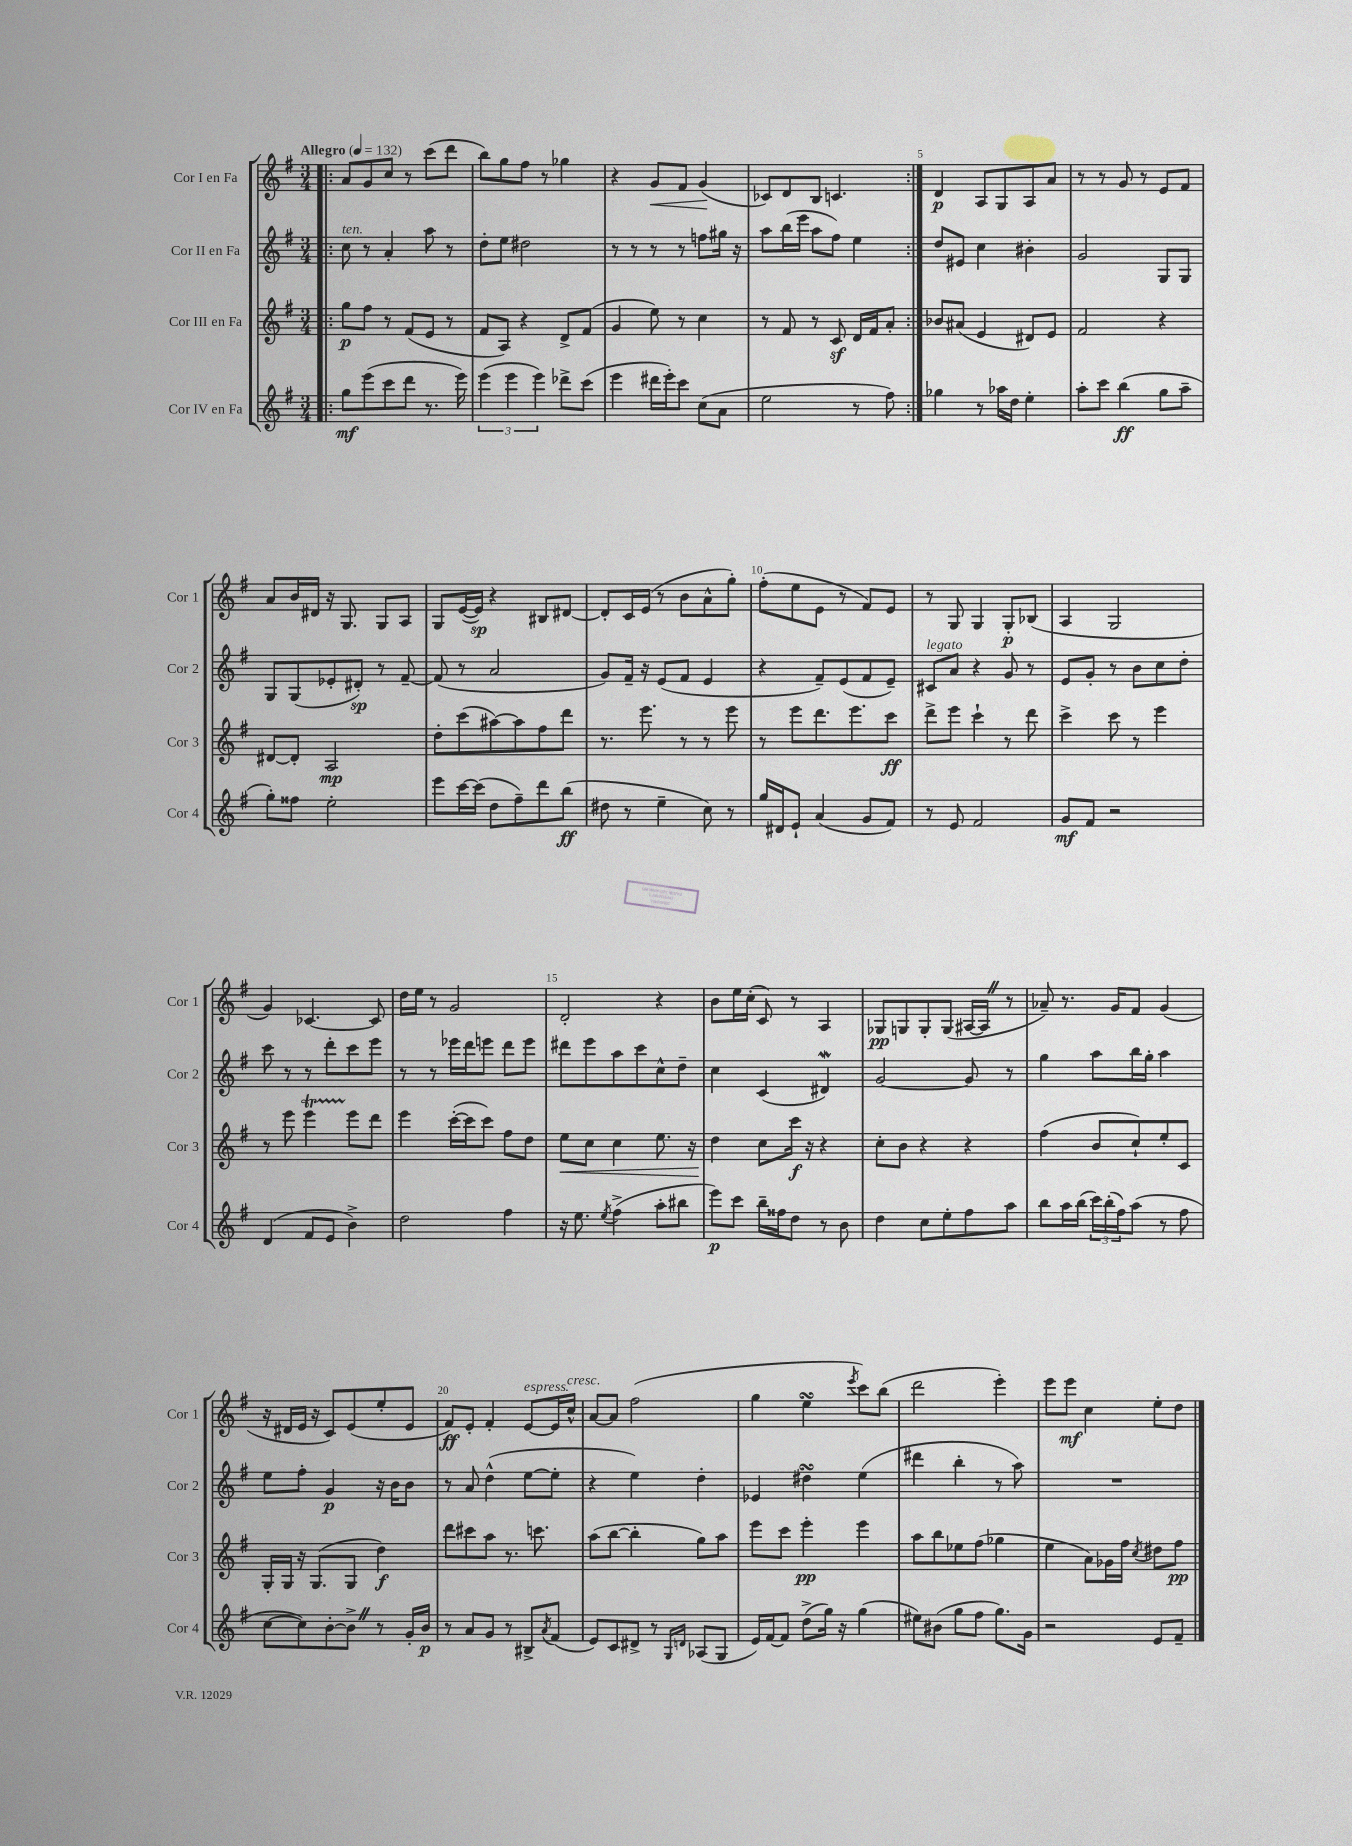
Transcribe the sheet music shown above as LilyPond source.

<<
\new StaffGroup <<
\new Staff = "s0" \with { instrumentName = "Cor I en Fa" shortInstrumentName = "Cor 1" } {
    \clef treble \key g \major \numericTimeSignature \time 3/4 \tempo "Allegro" 4 = 132
    \repeat volta 2 { \bar ".|:" a'8 g'8 c''8 r8 c'''8( d'''8 |
    b''8) g''8 fis''8 r8 ges''4 |
    r4 g'8\< fis'8 g'4\!( |
    ces'8) d'8 b8 c'4. | }
    d'4\p a8 g8 a8 a'8 |
    r8 r8 g'8 r8 e'8 fis'8 |
    a'8 b'16 dis'16 r16 g8. g8 a8 |
    g8 e'16~( e'16\sp) r4 bis8 dis'8~ |
    dis'8-. c'16 e'16( r8 b'8 a'8-^ g''8-.) |
    fis''8-.( e''8 e'8 r8 fis'8) e'8 |
    r8 g8 g4 g8-.\p bes8( |
    a4 g2 |
    g'4) ces'4.~ ces'8 |
    d''16 e''16 r8 g'2 |
    d'2-. r4 |
    b'8 e''16 c''16-.( c'8) r8 a4 |
    ges8\pp g8 g8-. g8( ais16~ ais16 \once \override BreathingSign.text = \markup { \musicglyph "scripts.caesura.straight" } \breathe r8 |
    aes'8--) r8. g'16 fis'8 g'4( |
    r16 dis'16 e'16 r16 c'8) e'8( e''8-. e'8 |
    fis'8\ff) e'8-. fis'4-. e'8~^\markup { \italic "espress." } e'16 c''16-^^\markup { \italic "cresc." } |
    a'8~ a'8 fis''2( |
    g''4 e''4\turn \acciaccatura { e'''8 } c'''8) b''8( |
    d'''2 e'''4-.) |
    e'''8 e'''8\mf c''4 e''8-. d''8 \bar "|." |
}
\new Staff = "s1" \with { instrumentName = "Cor II en Fa" shortInstrumentName = "Cor 2" } {
    \clef treble \key g \major \numericTimeSignature \time 3/4
    \repeat volta 2 { \bar ".|:" c''8^\markup { \italic "ten." } r8 a'4-. a''8 r8 |
    d''8-. e''8 dis''2 |
    r8 r8 r8 r8 f''8 gis''16 r16 |
    a''8 b''16( e'''16 a''8 fis''8) e''4 | }
    d''8 eis'8 c''4 bis'4-. |
    g'2 g8 g8 |
    g8 g8( ees'8-. dis'8-.\sp) r8 fis'8~-- |
    fis'8( r8 a'2 |
    g'8) fis'16-- r16 e'8( fis'8 e'4 |
    r4 fis'8--) e'8( fis'8 e'8--) |
    cis'8^\markup { \italic "legato" } a'8 r4 g'8 r8 |
    e'8 g'8-. r8 b'8 c''8 d''8-. |
    c'''8 r8 r8 d'''8-. c'''8 e'''8 |
    r8 r8 ees'''16 d'''16 e'''8 d'''8 e'''8 |
    dis'''8 e'''8 a''8 c'''8 c''8-^ d''8-- |
    c''4 c'4( dis'4\mordent) |
    g'2~ g'8 r8 |
    g''4 a''8 b''16 g''16-. a''4 |
    e''8 fis''8-. g'4\p r16 b'16 b'8 |
    r8 a'8 d''4-^( e''8~ e''8-. |
    r4 e''4) d''4-. |
    ees'4 dis''4\turn e''4( |
    dis'''4 b''4-. r8 a''8) |
    R2. \bar "|." |
}
\new Staff = "s2" \with { instrumentName = "Cor III en Fa" shortInstrumentName = "Cor 3" } {
    \clef treble \key g \major \numericTimeSignature \time 3/4
    \repeat volta 2 { \bar ".|:" g''8\p fis''8 r8 fis'8( e'8 r8 |
    fis'8 a8) r4 d'8-> fis'8( |
    g'4 e''8) r8 c''4 |
    r8 fis'8 r8 c'8\sf d'16 fis'16 a'8-. | }
    bes'8 ais'8( e'4 dis'8) e'8 |
    fis'2 r4 |
    dis'8~ dis'8-. a2\mp |
    d''8-. c'''8( ais''8~) ais''8 fis''8 d'''8 |
    r8. e'''8. r8 r8 e'''8 |
    r8 e'''8 d'''8. e'''8. c'''8\ff |
    d'''8-> e'''8 c'''4-! r8 d'''8 |
    c'''4-> c'''8 r8 e'''4 |
    r8 e'''8 e'''4\startTrillSpan e'''8\stopTrillSpan d'''8 |
    e'''4 c'''16~-.( c'''16 c'''8) fis''8 d''8 |
    e''8\< c''8 c''4 e''8. r16 |
    d''4\! c''8 c'''16\f r16 r4 |
    c''8-. b'8 r4 r4 |
    fis''4( b'8 c''8-!) e''8-. c'8 |
    g16-. g16 r16 g8.( g8 d''4\f) |
    d'''8 cis'''8 a''8 r8. c'''8. |
    a''8( b''8~ b''4-. g''8) a''8 |
    e'''8 c'''8 e'''4-.\pp e'''4 |
    a''8 b''8 ees''8 fis''8( ges''4 |
    e''4 a'8) ges'16 fis''16 \acciaccatura { c''8 } dis''8 fis''8\pp \bar "|." |
}
\new Staff = "s3" \with { instrumentName = "Cor IV en Fa" shortInstrumentName = "Cor 4" } {
    \clef treble \key g \major \numericTimeSignature \time 3/4
    \repeat volta 2 { \bar ".|:" g''8\mf e'''8( c'''8 d'''8 r8. e'''16) |
    \tuplet 3/2 { e'''4( e'''4 e'''4) } des'''8-> c'''8( |
    e'''4 dis'''16 e'''16-.) c'''8 c''8( a'8 |
    e''2 r8 fis''8) | }
    ges''4 r8 aes''16 d''16 e''4-. |
    a''8-. c'''8 b''4\ff( g''8 a''8-- |
    g''8-.) fisis''8 e''2-. |
    e'''8 c'''16~ c'''16( d''8 fis''8--) d'''8 b''8\ff( |
    dis''8 r8 e''4-- c''8) r8 |
    g''16 dis'16 e'8-! a'4( g'8 fis'8) |
    r8 e'8 fis'2 |
    g'8\mf fis'8 r2 |
    d'4( fis'8 e'8 b'4->) |
    d''2 fis''4 |
    r16 e''8. \acciaccatura { e''8 } fis''4->( a''8-. bis''8 |
    e'''8\p) c'''8 b''16-- fisis''16 d''8 r8 b'8 |
    d''4 c''8 e''8-. fis''8 a''8 |
    b''8 a''16 b''16( \tuplet 3/2 { c'''16) b''16-.( fis''16) } a''8( r8 fis''8 |
    c''8~ c''8) b'8~-. b'8-> \once \override BreathingSign.text = \markup { \musicglyph "scripts.caesura.straight" } \breathe r8 g'16-. b'16\p |
    r8 a'8 g'8 r8 bis8-> \acciaccatura { a'8 } fis'8( |
    e'8) c'8 dis'8-> r8 \grace { g16 d'16 } aes8( g8 |
    e'16) fis'16~ fis'8 d''8->( g''16) r16 g''4( |
    eis''8) bis'8( g''8 fis''8 g''8.) g'16 |
    r2 e'8 fis'8-- \bar "|." |
}
>>
>>
\layout { \context { \Score \override BarNumber.break-visibility = ##(#f #t #t) barNumberVisibility = #(every-nth-bar-number-visible 5) } }
